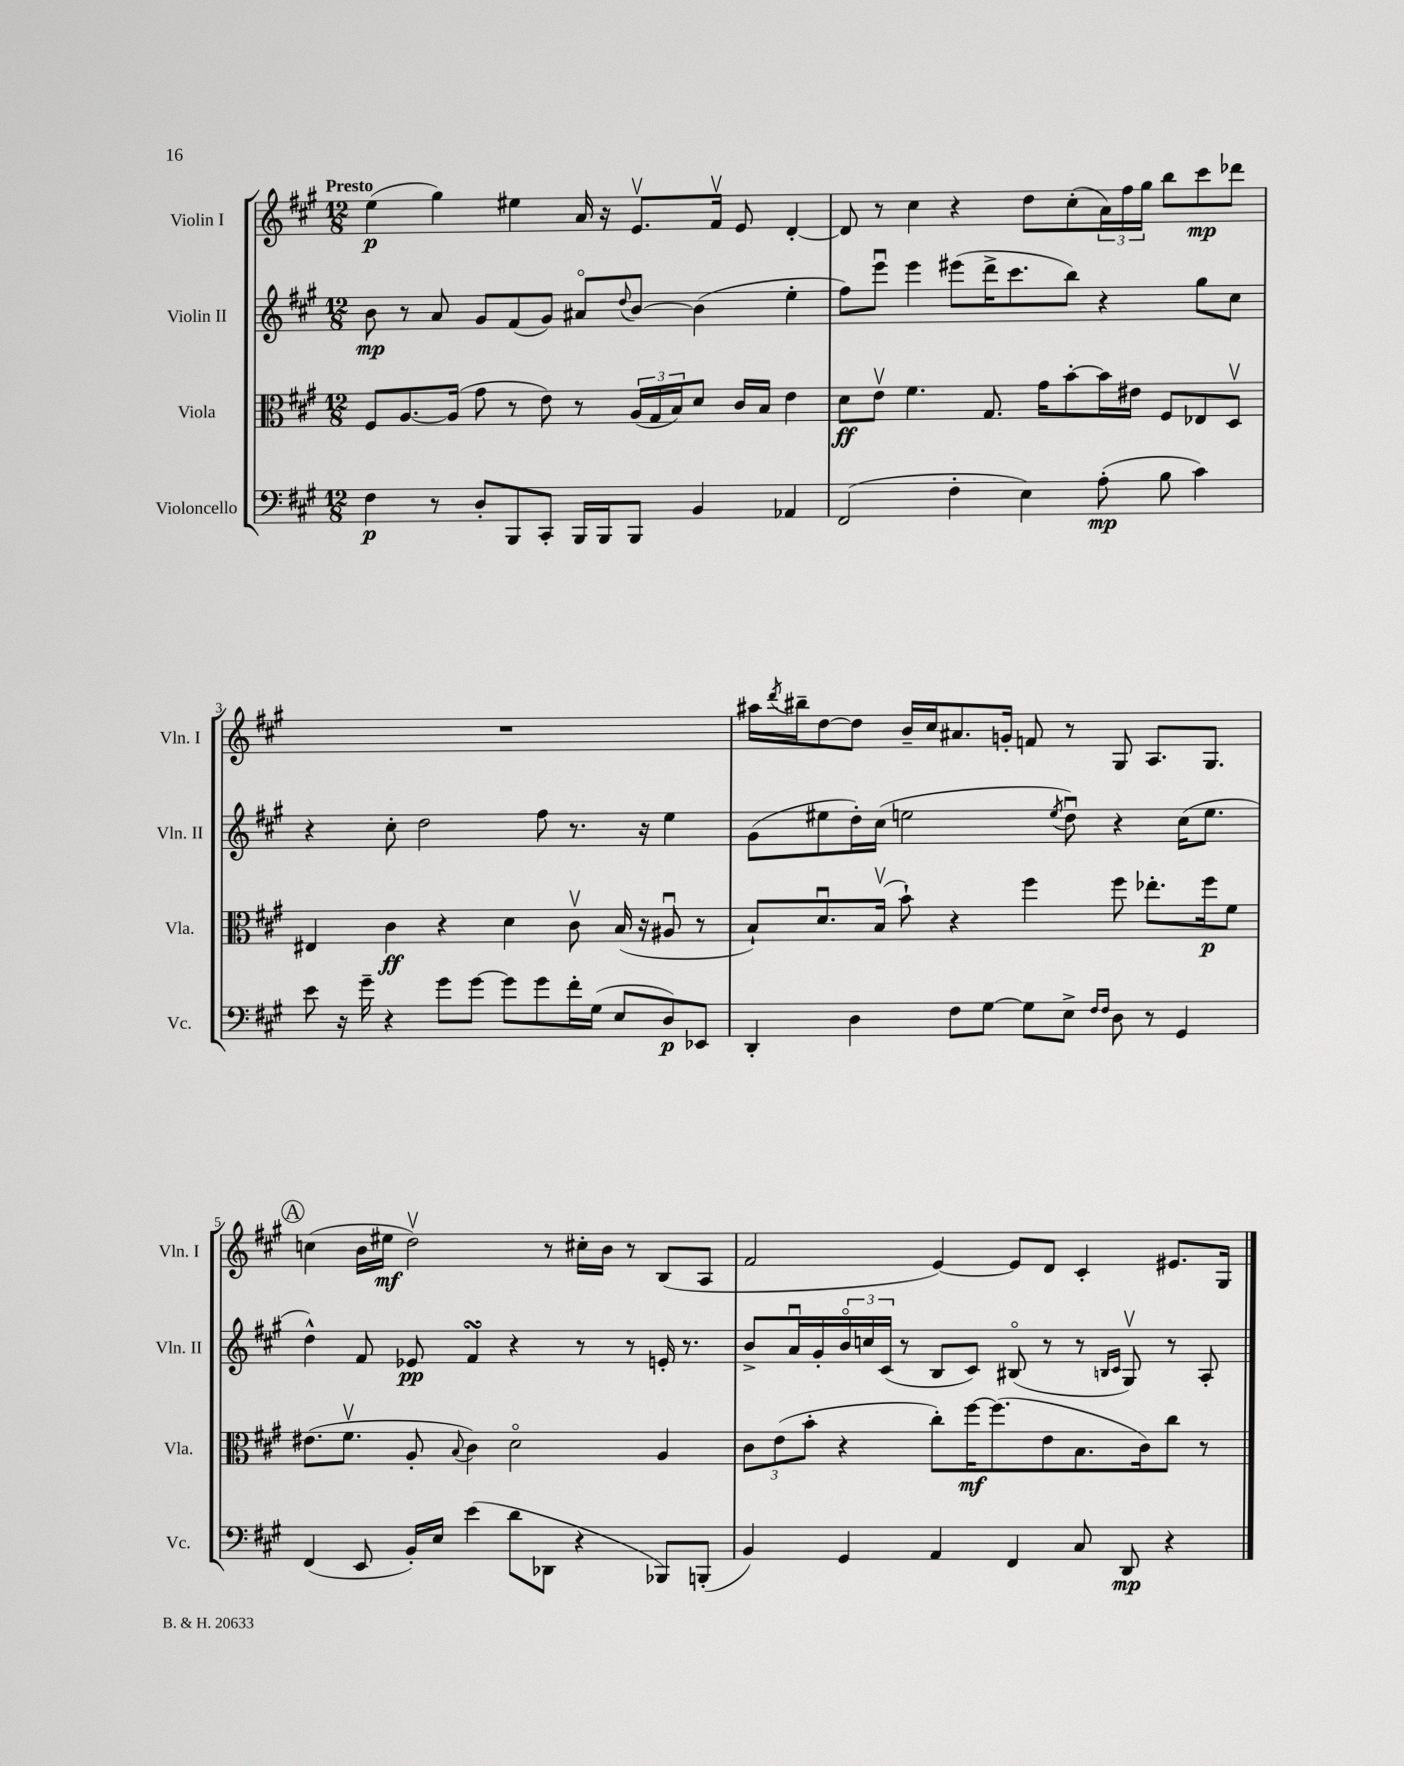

**kern	**dynam	**kern	**dynam	**kern	**dynam	**kern	**dynam
*part4	*part4	*part3	*part3	*part2	*part2	*part1	*part1
*staff4	*staff4	*staff3	*staff3	*staff2	*staff2	*staff1	*staff1
*I"Violoncello	*	*I"Viola	*	*I"Violin II	*	*I"Violin I	*
*I'Vc.	*	*I'Vla.	*	*I'Vln. II	*	*I'Vln. I	*
*clefF4	*	*clefC3	*	*clefG2	*	*clefG2	*
*k[f#c#g#]	*	*k[f#c#g#]	*	*k[f#c#g#]	*	*k[f#c#g#]	*
*M12/8	*	*M12/8	*	*M12/8	*	*M12/8	*
=1	=1	=1	=1	=1	=1	=1	=1
!	!	!	!	!	!	!LO:TX:a:B:t=Presto	!
4F#\	p	8F#/L	.	8b\	mp	(4ee\	p
.	.	[8.A/	.	8r	.	.	.
8r	.	.	.	8a/	.	4gg#\)	.
.	.	(16A/Jk]	.	.	.	.	.
8D'/L	.	8g#\	.	8g#/L	.	.	.
8BBB/	.	8r	.	(8f#/	.	4ee#X\	.
8CC#'/J	.	8e\)	.	8g#/J)	.	.	.
16BBB/LL	.	8r	.	8a#X/L	.	16a/	.
16BBB/J	.	.	.	.	.	16r	.
.	.	.	.	8qqdd/	.	.	.
8BBB/J	.	(24A/LL	.	[8b/J	.	8.ev/L	.
.	.	24G#/	.	.	.	.	.
.	.	24B/J)	.	.	.	.	.
4BB/	.	8d/J	.	(4b\]	.	.	.
.	.	.	.	.	.	16f#v/Jk	.
.	.	16c#/LL	.	.	.	8e/	.
.	.	16B/JJ	.	.	.	.	.
4AA-X/	.	4e\	.	4ee'\	.	[4d'/	.
=2	=2	=2	=2	=2	=2	=2	=2
(2FF#/	.	8d\L	ff	8ff#\L)	.	8d/]	.
.	.	8ev\J	.	8eeeu\J	.	8r	.
.	.	4.f#\	.	4eee\	.	4cc#\	.
4F#'\	.	.	.	(8eee#X\L	.	4r	.
.	.	8.G#/	.	16ddd^\K	.	.	.
.	.	.	.	8.ccc#\	.	.	.
4E\)	.	.	.	.	.	8dd\L	.
.	.	16g#\KL	.	.	.	.	.
.	.	[8b'\	.	8bb\J)	.	(8cc#'\	.
(8A'\	mp	16b\L]	.	4r	.	24a\L)	.
.	.	.	.	.	.	24ff#\	.
.	.	16e#X\JJ	.	.	.	.	.
.	.	.	.	.	.	24gg#\JJ	.
8B\	.	8F#/L	.	.	.	8bb\L	.
4c#\)	.	8E-X/	.	8gg#\L	.	8ccc#\	mp
.	.	8Dv/J	.	8cc#\J	.	8ddd-X\J	.
!!LO:LB:g=z
=3	=3	=3	=3	=3	=3	=3	=3
8e\	.	4E#X/	.	4r	.	1.r	.
16r	.	.	.	.	.	.	.
16g#~\	.	.	.	.	.	.	.
4r	.	4c#\	ff	8cc#'\	.	.	.
.	.	.	.	2dd\	.	.	.
8g#\L	.	4r	.	.	.	.	.
[8g#\J	.	.	.	.	.	.	.
8g#\L]	.	4d\	.	.	.	.	.
8g#\	.	.	.	8ff#\	.	.	.
16f#'\L	.	8c#v\	.	8.r	.	.	.
(16G#\JJ	.	.	.	.	.	.	.
8E/L	.	(16B/	.	.	.	.	.
.	.	16r	.	16r	.	.	.
8D/)	p	8A#Xu/	.	4ee\	.	.	.
8EE-X/J	.	8r	.	.	.	.	.
=4	=4	=4	=4	=4	=4	=4	=4
4DD'/	.	8B`/L)	.	(8g#\L	.	16aa#X\LL	.
.	.	.	.	.	.	8qddd/	.
.	.	.	.	.	.	16bb#X~\J	.
.	.	8.du/	.	8ee#X\	.	[8dd\	.
4D\	.	.	.	16dd'\L)	.	8dd\J]	.
.	.	(16Bv/Jk	.	(16cc#\JJ	.	.	.
.	.	8b`\)	.	2een\	.	16b~/LL	.
.	.	.	.	.	.	16cc#/J	.
8F#\L	.	4r	.	.	.	8.a#X/	.
[8G#\J	.	.	.	.	.	.	.
.	.	.	.	.	.	16gn'/Jk	.
8G#\L]	.	4ff#\	.	.	.	8fn/	.
.	.	.	.	8qee/	.	.	.
8E^\J	.	.	.	8ddu\)	.	8r	.
16qqF#/LL	.	.	.	.	.	.	.
16qqF#/JJ	.	.	.	.	.	.	.
8D\	.	8ff#\	.	4r	.	8G#/	.
8r	.	8.ee-X'\L	.	.	.	8.A/L	.
4GG#/	.	.	.	(16cc#\KL	.	.	.
.	.	16ff#\k	p	8.ee\J	.	8.G#/J	.
.	.	8f#\J	.	.	.	.	.
!!LO:LB:g=z
!!LO:REH:place=s1:t=A
=5	=5	=5	=5	=5	=5	=5	=5
(4FF#/	.	(8.e#X\L	.	4dd^^\)	.	(4ccn\	.
.	.	8.f#v\J	.	.	.	.	.
8EE/	.	.	.	8f#/	.	16b\LL	.
.	.	.	.	.	.	16ee#X\JJ	mf
16BB'/LL)	.	8A'/	.	8e-X/	pp	2ddv\)	.
16E/JJ	.	.	.	.	.	.	.
.	.	8qqB/	.	.	.	.	.
(4e\	.	4c#\)	.	4f#sSSS/	.	.	.
8d\L	.	2d\	.	4r	.	.	.
8DD-X\J	.	.	.	.	.	8r	.
4r	.	.	.	8r	.	16cc#X'\LL	.
.	.	.	.	.	.	16b\JJ	.
.	.	.	.	8r	.	8r	.
8BBB-X/L)	.	4A/	.	16en'/	.	(8B/L	.
.	.	.	.	8.r	.	.	.
(8BBBn'/J	.	.	.	.	.	8A/J	.
=6	=6	=6	=6	=6	=6	=6	=6
4BB/)	.	12c#\L	.	8b^/L	.	2f#/	.
.	.	(12e\	.	.	.	.	.
.	.	.	.	16au/L	.	.	.
.	.	12b'\J	.	.	.	.	.
.	.	.	.	16g#'/	.	.	.
4GG#/	.	4r	.	24b/	.	.	.
.	.	.	.	24ccn/	.	.	.
.	.	.	.	(24c#/JJ	.	.	.
.	.	.	.	8r	.	.	.
4AA/	.	8cc#'\L)	.	8B/L	.	[4e/)	.
.	.	[16ff#\K	mf	8c#/J)	.	.	.
.	.	(8.ff#\]	.	.	.	.	.
4FF#/	.	.	.	(8B#X/	.	8e/L]	.
.	.	8e\	.	8r	.	8d/J	.
8C#/	.	8.B\	.	8r	.	4c#'/	.
.	.	.	.	16qqBn/LL	.	.	.
.	.	.	.	16qqc#/JJ	.	.	.
8DD/	mp	.	.	8G#v/)	.	.	.
.	.	16c#\k)	.	.	.	.	.
4r	.	8cc#\J	.	8r	.	8.e#X/L	.
.	.	8r	.	8A'/	.	.	.
.	.	.	.	.	.	16G#/Jk	.
==	==	==	==	==	==	==	==
*-	*-	*-	*-	*-	*-	*-	*-
